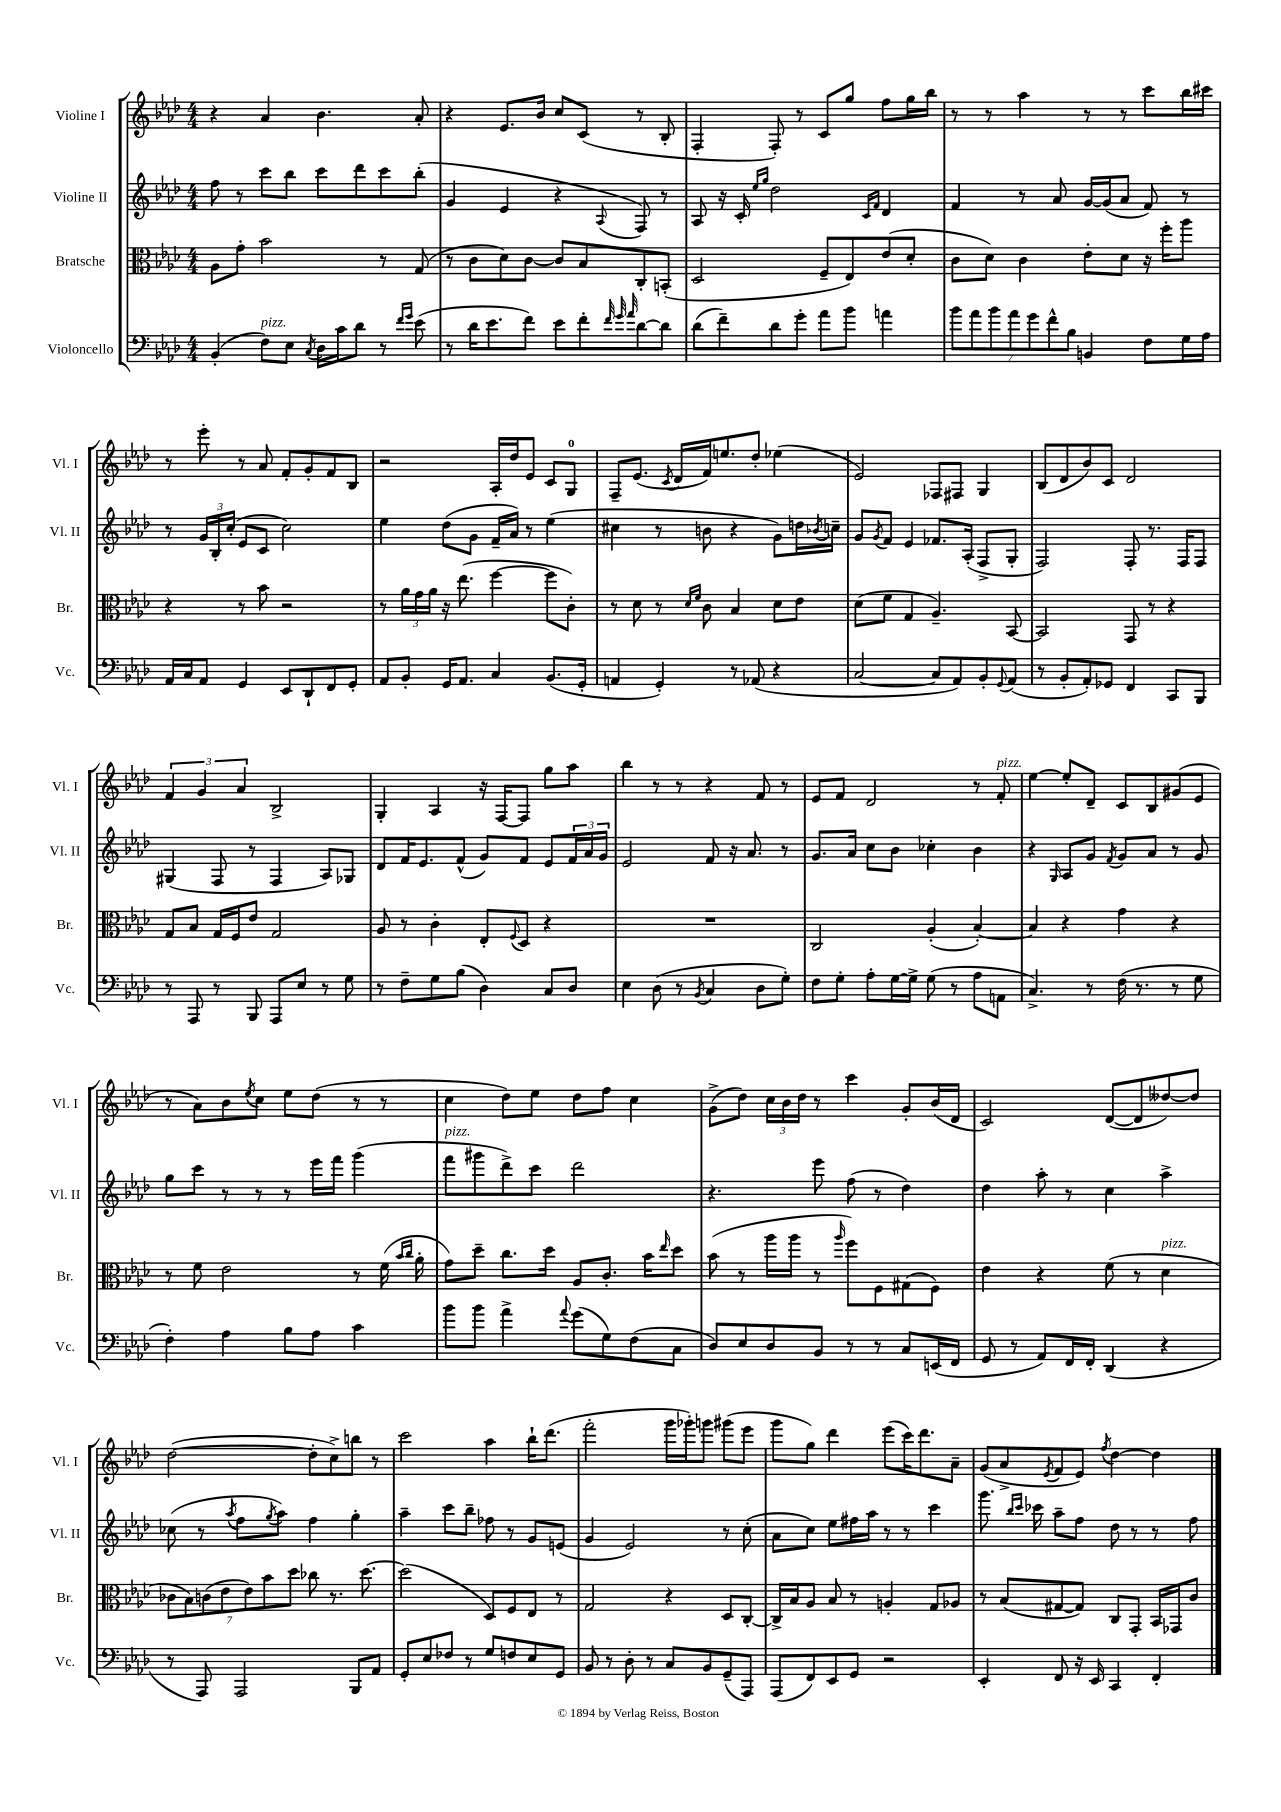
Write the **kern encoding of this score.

**kern	**kern	**kern	**kern
*part4	*part3	*part2	*part1
*staff4	*staff3	*staff2	*staff1
*I"Violoncello	*I"Bratsche	*I"Violine II	*I"Violine I
*I'Vc.	*I'Br.	*I'Vl. II	*I'Vl. I
*clefF4	*clefC3	*clefG2	*clefG2
*k[b-e-a-d-]	*k[b-e-a-d-]	*k[b-e-a-d-]	*k[b-e-a-d-]
*M4/4	*M4/4	*M4/4	*M4/4
=1	=1	=1	=1
(4BB-'/	8A-\L	8ff\	4r
.	8g'\J	8r	.
!LO:TX:a:i:t=pizz.	!	!	!
8F\L)	2b-\	8ccc\L	4a-/
8E-\J	.	8bb-\J	.
8qC/	.	.	.
16D-\LL	.	8ccc\L	4.b-\
16c\J	.	.	.
8d-\J	.	8ddd-\	.
8r	8r	8ccc\	.
16qqf/LL	.	.	.
16qqg/JJ	.	.	.
(8e-\	(8G/	(8bb-'\J	8a-'/
=2	=2	=2	=2
8r	8r	4g/	4r
16d-\KL	8c\L	.	.
8.e-\	.	.	.
.	8d-\)	4e-/	8.e-/L
8f\J)	[8c\J	.	.
.	.	.	16b-/Jk
8e-\L	8c/L]	4r	8cc/L
8f'\	8B-/	.	(8c/J
32qqf/	.	.	.
32qqg/	.	.	.
32qqa-/	.	8qqA-/	.
[8d-\	8C'/	8F/)	8r
8d-\J]	(8BBn'/J	8r	8B-'/
=3	=3	=3	=3
(8d-\L	2D-/	8A-/	4F'/
8f~\)	.	16r	.
.	.	16c'/	.
.	.	16qqee-/LL	.
.	.	16qqgg/JJ	.
8d-\	.	2dd-\	8F'/)
8g'\J	.	.	8r
8a-\L	8F~/L	.	8c/L
8b-\J	8E-/)	.	8gg/J
.	.	16qqc/LL	.
.	.	16qqf/JJ	.
4an\	(8e-/	4d-/	8ff\L
.	8d-'/J	.	16gg\L
.	.	.	16bb-\JJ
=4	=4	=4	=4
14b-\L	8c\L	4f/	8r
14a-\	.	.	.
.	8d-\J)	.	8r
14b-\	.	.	.
14a-\	.	.	.
.	4c\	8r	4aa-\
14g\	.	.	.
14f^^\	.	.	.
.	.	8a-/	.
14B-\J	.	.	.
4BBn/	8e-'\L	[16g/LL	8r
.	.	(16g/J]	.
.	8d-\J	8a-/J	8r
8F\L	16r	8f/)	8ccc\L
.	16ff'\KL	.	.
16G\L	8aa-\J	8r	16bb-\L
16A-\JJ	.	.	16ccc#X\JJ
!!LO:LB:g=z
=5	=5	=5	=5
16AA-/LL	4r	8r	8r
16C/J	.	.	.
8AA-/J	.	24g/LL	8eee-'\
.	.	24B-'/	.
.	.	(24cc'/JJ	.
4GG/	8r	8e-/L	8r
.	8b-\	8c/J	8a-/
8EE-/L	2r	2cc\)	8f'/L
8DD-`/	.	.	8g'/
8FF/	.	.	8f/
8GG'/J	.	.	8B-/J
=6	=6	=6	=6
8AA-/L	8r	4ee-\	2r
8BB-'/J	24a-\LL	.	.
.	24g\	.	.
.	24a-\JJ	.	.
16GG/KL	16r	(8dd-\L	.
8.AA-/J	(8.ee-\	.	.
.	.	8g\J	.
4C/	[4ff\	16f~/LL	16A-'/LL
.	.	16a-/JJ)	16dd-/J
.	.	8r	8e-/J
(8.BB-/L	8ff\L]	(4ee-\	8c/L
.	8c'\J)	.	8G/J
16GG'/Jk	.	.	.
=7	=7	=7	=7
4AAn/	8r	4cc#X\	8F~/L
.	8d-\	.	(8.e-/J
4GG'/)	8r	8r	.
.	.	.	8qc/
.	.	.	16d-/LL
.	16qqd-/LL	.	.
.	16qqf/JJ	.	.
.	8c\	8bn\	16f/J)
.	.	.	8.een/
8r	4B-/	4r	.
(8AA-X/	.	.	8dd-'/J
4r	8d-\L	8g\L)	(4ee-X\
.	8e-\J	16ddn\L	.
.	.	8qb-X/	.
.	.	16ccn~\JJ	.
=8	=8	=8	=8
[2C/	(8d-\L	8g/L	2e-/)
.	.	8qg/	.
.	8f\J	8f/J	.
.	4G/	4e-/	.
8C/L]	4.A-~/)	8.f-X/L	8F-X/L
8AA-/)	.	.	8F#X/J
.	.	(16A-'/Jk	.
8BB-'/	.	8F^/L	4G/
8qqGG/	.	.	.
(8AA-/J	[8BB-/	8G'/J	.
=9	=9	=9	=9
8r	2BB-/]	2F/)	(8B-/L
8BB-'/L	.	.	8d-/
8AA-'/)	.	.	8b-/)
8GG-X/J	.	.	8c/J
4FF/	8GG/	8F'/	2d-/
.	8r	8.r	.
8CC/L	4r	.	.
.	.	16F/KL	.
8BBB-/J	.	8F/J	.
!!LO:LB:g=z
=10	=10	=10	=10
8r	8G/L	(4G#X/	6f/
8AAA-/	8B-/J	.	.
.	.	.	6g/
8r	16G/LL	8F/	.
.	16F/J	.	.
.	.	.	6a-/
8BBB-/	8e-/J	8r	.
8AAA-/L	2G/	4F/	2B-^/
8E-/J	.	.	.
8r	.	8A-/L)	.
8G\	.	8G-X/J	.
=11	=11	=11	=11
8r	8A-/	8d-/L	4G'/
8F~\L	8r	16f/K	.
.	.	8.e-/	.
8G\	4c'\	.	4A-/
(8B-\J	.	(8f^^/J	.
4D-\)	8E-'/L	8g/L)	16r
.	.	.	[16F/KL
.	8qqF/	.	.
.	8D-/J	8f/J	8F/J]
8C/L	4r	8e-/L	8gg\L
8D-/J	.	24f/L	8aa-\J
.	.	24a-/	.
.	.	24g/JJ	.
=12	=12	=12	=12
4E-\	1r	2e-/	4bb-\
(8D-\	.	.	8r
8r	.	.	8r
8qBB-/	.	.	.
4C/	.	8f/	4r
.	.	16r	.
.	.	8.a-/	.
8D-\L	.	.	8f/
8G'\J)	.	8r	8r
=13	=13	=13	=13
8F\L	2C/	8.g/L	8e-/L
8G'\J	.	.	8f/J
.	.	16a-/Jk	.
8A-'\L	.	8cc\L	2d-/
[16G\L	.	8b-\J	.
16G^\JJ]	.	.	.
(8G\	(4A-'/	4cc-X'\	.
8r	.	.	.
8A-\L	[4B-'/)	4b-\	8r
!	!	!	!LO:TX:a:i:t=pizz.
8AAn\J	.	.	8f'/
=14	=14	=14	=14
4.C^/)	4B-/]	4r	[4ee-\
.	.	16qqG/	.
.	4r	8A-/L	8ee-'/L]
8r	.	8g/J	8d-~/J
.	.	8qf/	.
(16F\	4g\	8g/L	8c/L
8.r	.	.	.
.	.	8a-/J	8B-/
8r	4r	8r	(8g#X/
8G\	.	8g/	8e-/J
!!LO:LB:g=z
=15	=15	=15	=15
4F'\)	8r	8gg\L	8r
.	8f\	8ccc\J	8a-\L)
4A-\	2e-\	8r	8b-\
.	.	.	8qee-/
.	.	8r	8cc\J
8B-\L	.	8r	8ee-\L
8A-\J	.	16eee-\LL	(8dd-\J
.	.	16fff\JJ	.
4c\	8r	(4ggg\	8r
.	(16f\	.	8r
.	16qqb-/LL	.	.
.	16qqcc/JJ	.	.
.	16a-'\	.	.
=16	=16	=16	=16
!	!	!LO:TX:a:i:t=pizz.	!
8b-\L	8g\L)	8fff\L	4cc\
8b-\J	8dd-~\J	8ggg#X\	.
4a-^\	8.cc\L	8ddd-^\)	8dd-\L)
.	.	8ccc\J	8ee-\J
.	16dd-\Jk	.	.
8qqa-/	.	.	.
(8g\L	8A-/L	2ddd-\	8dd-\L
8G\)	8.c'/J	.	8ff\J
(8F\	.	.	4cc\
.	16b-\KL	.	.
.	16qqee-/	.	.
8C\J	8dd-\J	.	.
=17	=17	=17	=17
8D-/L)	(8b-\	4.r	(8g^\L
8E-/	8r	.	8dd-\J)
8D-/	16aa-\LL	.	24cc\LL
.	.	.	24b-\
.	16aa-\JJ	.	.
.	.	.	24dd-\JJ
8BB-/J	8r	8eee-\	8r
.	16qqaa-/	.	.
8r	8ff\L)	(8ff\	4ccc\
8r	8F\	8r	.
8C/L	(8G#X\	4dd-\)	8g'/L
(16EEn/L	8F\J)	.	(16b-/L
16FF/JJ	.	.	16d-/JJ
=18	=18	=18	=18
8GG/	4e-\	4dd-\	2c/)
8r	.	.	.
8AA-/L)	4r	8aa-'\	.
16FF/L	.	8r	.
16FF'/JJ	.	.	.
(4DD-/	(8f\	4cc\	([8d-/L
.	8r	.	8d-/]
!	!LO:TX:a:i:t=pizz.	!	!
4r	4d-\	4aa-^\	[8dd--X/)
.	.	.	8dd--/J]
!!LO:LB:g=z
=19	=19	=19	=19
8r	14c-X\L	(8cc-X\	([2dd-\
.	14B-\)	.	.
8AAA-/)	.	8r	.
.	(14cn\	.	.
.	14e-\	.	.
.	.	8qaa-/	.
2AAA-/	.	8ff\L	.
.	14e-\)	.	.
.	14b-\	.	.
.	.	8qgg/	.
.	.	8aa-\J)	.
.	14dd-\J	.	.
.	8cc-X\	4ff\	8dd-'\L]
.	8.r	.	8cc^\)
8BBB-/L	.	4gg'\	8bbn\J
.	[8.dd-\	.	.
8AA-/J	.	.	8r
=20	=20	=20	=20
8GG'/L	(2dd-\]	4aa-~\	2ccc\
8E-/	.	.	.
8F-X/J	.	8ccc\L	.
8r	.	8bb-~\J	.
8G/L	8D-/L)	8ff-X\	4aa-\
8Fn/	8F/	8r	.
8E-/	8E-/J	8g/L	16bb-`\KL
.	.	.	(8.ddd-\J
8GG/J	8r	(8en/J	.
=21	=21	=21	=21
8BB-/	2G/	4g/	2fff'\
8r	.	.	.
8D-'\	.	2e-/)	.
8r	.	.	.
8C/L	4r	.	16ggg\LL
.	.	.	16ggg-X'\J)
8BB-/	.	.	8gggn\J
(8GG~/	8D-/L	8r	(8ggg#X\L
8AAA-/J)	[8C'/J	(8cc'\	8eee-\J
=22	=22	=22	=22
(8AAA-/L	16C^/LL]	8a-\L	8ggg\L
.	16B-/J	.	.
8FF/)	8A-/J	8cc\J)	8gg\J)
8EE-/	8B-/	8ee-\L	4ddd-\
8GG/J	8r	16ff#X\L	.
.	.	16aa-\JJ	.
2r	4An'/	8r	(8eee-\L
.	.	8r	16ccc\K)
.	.	.	8.ddd-\
.	8G/L	4ccc\	.
.	8A-X/J	.	8a-~\J
=23	=23	=23	=23
4EE-'/	8r	8.ggg\	(8g/L
.	(8B-/L	.	8a-^/
.	.	16qqbb-/LL	.
.	.	16qqccc/JJ	.
.	.	16ccc-X\	.
.	.	.	8qe-/
8FF/	[8G#X/	8aa-~\L	8f/
16r	8G#/J])	8ff\J	8e-/J)
16EE-/	.	.	.
.	.	.	8qff/
4CC/	8C/L	8dd-\	[4dd-\
.	8GG'/J	8r	.
4FF'/	16BB-/LL	8r	4dd-\]
.	16GG-X/J	.	.
.	8c/J	8ff\	.
==	==	==	==
*-	*-	*-	*-
